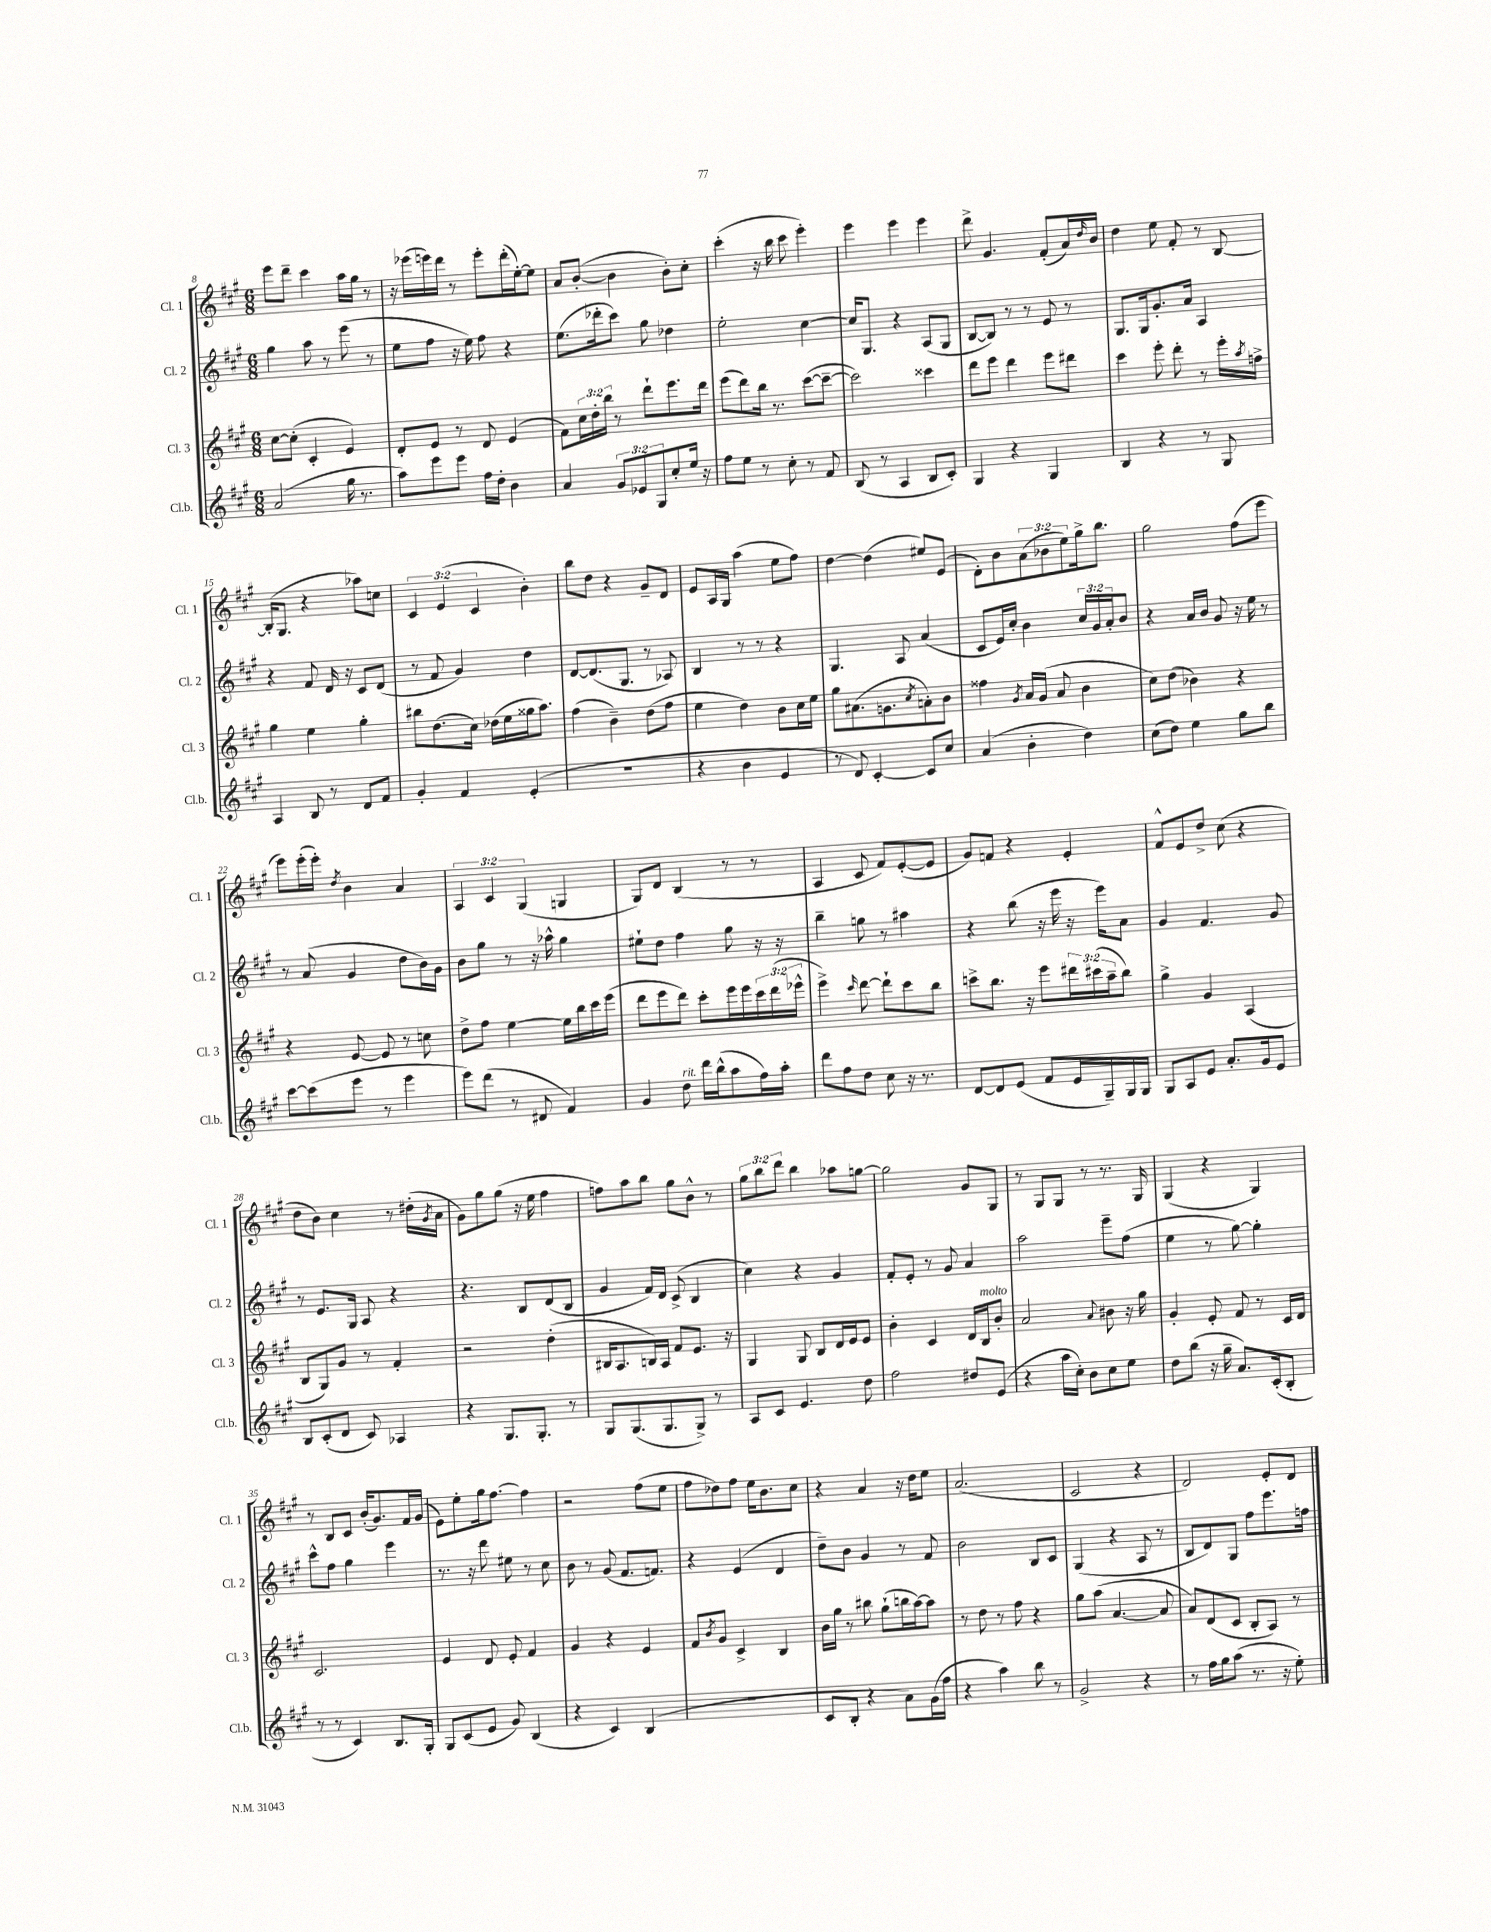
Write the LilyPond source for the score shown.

<<
\new StaffGroup <<
\new Staff = "s0" \with { instrumentName = "Cl. 1" shortInstrumentName = "Cl. 1" } {
    \clef treble \key a \major \numericTimeSignature \time 6/8 \override Staff.TupletNumber.text = #tuplet-number::calc-fraction-text
    e'''8 d'''8-- cis'''4 a''16 gis''16 r8 |
    r16 ees'''16( e'''16) d'''16 r8 e'''8-. d'''16-.( e''16~-.) e''8 |
    a'8 b'8~-.( b'4 b'8-.) cis''8-. |
    cis'''4-.( r16 b''16 cis'''8 e'''4-.) |
    e'''4 e'''4 e'''4 |
    d'''8-> gis'4. fis'8-.( a'16) \grace { d''16 } b'16 |
    d''4 e''8 fis'8-. r8 b8~ |
    b16-.( gis8. r4 aes''8) c''8 |
    \tuplet 3/2 { cis'4 e'4( cis'4 } b'4-.) |
    b''8 d''8 r4 gis'8-- d'8 |
    e'8 a16 gis16 a''4( e''8 fis''8) |
    d''4~ d''4( eis''8) e'8( |
    d'8-.) b'8 \tuplet 3/2 { a'8( bes'8 e''8) } gis''16-> b''8. |
    gis''2 fis''8( e'''8 |
    e'''8) e'''16-.( e'''16-.) \acciaccatura { d''8 } b'4 a'4 |
    \tuplet 3/2 { a4 cis'4 gis4( } g4 |
    gis8) d'8 b4( r8 r8 |
    a4 cis'8 fis'8) e'8~-.( e'8 |
    gis'8) f'8 r4 e'4-. |
    fis'8-^ e'8 d''8-> cis''8( r4 |
    d''8 b'8) cis''4 r8 dis''16-.( \acciaccatura { gis'8 } a'16 |
    gis'8) gis''8 gis''8( r16 e''16 fis''4 |
    f''8) a''8 b''8 gis''8 b'8-^ r8 |
    \tuplet 3/2 { gis''8 b''8 d'''8 } b''4 aes''8 g''8~ |
    g''2 gis'8 gis8 |
    r8 gis8 gis8 r8 r8. gis16 |
    gis4( r4 gis4) |
    r8 b8 cis'8 b'16-.( gis'8.) fis'16 gis'16( |
    e'8) e''8-. gis''16 fis''8.~ fis''4 |
    r2 fis''8( e''8 |
    fis''8 des''8) fis''8 e''16 b'8. cis''8 |
    r4 a'4 r16 d''16 e''8 |
    a'2.( |
    cis'2 r4 |
    d'2) e'8-. d'8 \bar "|." |
}
\new Staff = "s1" \with { instrumentName = "Cl. 2" shortInstrumentName = "Cl. 2" } {
    \clef treble \key a \major \numericTimeSignature \time 6/8 \override Staff.TupletNumber.text = #tuplet-number::calc-fraction-text
    gis''4 a''8 r8 e'''8( r8 |
    e''8 fis''8 r16 e''16) fis''8 r4 |
    e''8.( des'''16-. cis'''8) gis''8 des''4 |
    e''2-. cis''4~ |
    cis''16 gis8. r4 a8( gis8 |
    b8~ b8) r8 r8 e'8 r8 |
    gis8. gis16 gis'8.-. a'16 a4 |
    r4 fis'8 d'16 r16 cis'8 d'8( |
    r8 fis'8 gis'4) d''4 |
    d'8~ d'8.( gis8. r8 aes8) |
    b4 r8 r8 r4 |
    gis4. a8 a'4( |
    cis'8 e'16) cis''16-. b'4 \tuplet 3/2 { cis''16 gis'16 a'16-. } b'8 |
    r4 a'16 b'16 gis'8 r16 e''16 r8 |
    r8 a'8( gis'4 d''8 b'16) gis'16 |
    b'8 gis''8 r8 r16 aes''16-^ gis''4 |
    eis''8-! d''8 fis''4 gis''8 r16 r16 |
    b''4-- g''8 r8 ais''4 |
    r4 b''8( r16 e'''16 r16 e'''16) a'8 |
    gis'4 fis'4. gis'8 |
    r8 e'8. gis16 a8 r4 |
    r4. b8 d'8( b8 |
    gis'4 fis'16) d'16 cis'8->( b4 |
    cis''4) r4 gis'4 |
    fis'8-. e'8-. r8 gis'8 a'4 |
    a''2 e'''8-- fis''8( |
    e''4 r8 gis''8~) gis''4-. |
    cis'''8-^ fis''8 gis''4 e'''4 |
    r8. r16 d'''8 eis''8 r8 cis''8 |
    b'8 r8 gis'8( fis'8. f'8.) |
    r4 e'4( d'4 |
    d''8--) b'8 gis'4 r8 fis'8 |
    b'2 b8 cis'8 |
    gis4( r4 a8 r8 |
    b8 d'8) gis8 fis''8 e'''8. f''16 \bar "|." |
}
\new Staff = "s2" \with { instrumentName = "Cl. 3" shortInstrumentName = "Cl. 3" } {
    \clef treble \key a \major \numericTimeSignature \time 6/8 \override Staff.TupletNumber.text = #tuplet-number::calc-fraction-text
    cis''8~ cis''8-.( cis'4-. e'4) |
    d'8-. e'8 r8 d'8 e'4( |
    fis'8) \tuplet 3/2 { cis''16 d''16-. b''16 } r8 d'''8-! e'''8. d'''16 |
    e'''8( d'''8) b''16 r8. cis'''8~( cis'''8~-- |
    cis'''2) cisis'''4 |
    d'''8 e'''8 d'''4 e'''8 dis'''8 |
    cis'''4 e'''8-. d'''8-. r8 e'''16-. \acciaccatura { a''8 } f''16-> |
    gis''4 e''4 gis''4-. |
    bis''8 d''8.( cis''16) des''16( e''16 gisis''16 a''8.) |
    fis''4( b'4--) d''8( fis''8 |
    e''4 d''4) b'8 cis''16 e''16 |
    gis''8 ais'8.( g'8. \acciaccatura { cis''8 } a'8-.) b'8 |
    fisis''4 \acciaccatura { gis'8 } a'16 gis'16( a'8 b'4 |
    cis''8) d''8( bes'4) r4 |
    r4 e'8~ e'8 r8 c''8 |
    d''8-> fis''8 e''4~ e''16 b''16 cis'''16 e'''16( |
    d'''8 e'''8 d'''8) cis'''8-. e'''16 e'''16 \tuplet 3/2 { cis'''16 d'''16( ees'''16-^ } |
    e'''4->) \grace { cis'''16 } d'''8~ d'''8-! cis'''8 b''8 |
    c'''8-> b''8. r16 e'''8 \tuplet 3/2 { dis'''16 cis'''16( a''16-- } b''8) |
    gis''4-> gis'4 a4( |
    b8 gis8) gis'8 r8 fis'4-. |
    r2 d''4-.( |
    bis16 a8. b16) a16 fis'8 e'8. r16 |
    gis4 gis8 b8 d'16 e'16 e'8 |
    b'4-. cis'4 d'16 b16^\markup { \italic "molto" } b'8-. |
    a'2 \appoggiatura { a'8 } bis'8 r16 gis''16 |
    gis'4-. e'8-. fis'8 r8 cis'16 d'16 |
    cis'2. |
    e'4 d'8 e'8-. fis'4 |
    gis'4 r4 e'4 |
    fis'8 \acciaccatura { b'8 } gis'8 cis'4-> b4 |
    b'16 gis''16 r8 bis''8 gis''8-!( b''16 a''16~) a''8 |
    r8 d''8 r8 fis''8 r4 |
    gis''8 a''8( a'4.~ a'8 |
    a'8) d'8( cis'8 b8-. a8) r8 \bar "|." |
}
\new Staff = "s3" \with { instrumentName = "Cl.b." shortInstrumentName = "Cl.b." } {
    \clef treble \key a \major \numericTimeSignature \time 6/8 \override Staff.TupletNumber.text = #tuplet-number::calc-fraction-text
    a'2( gis''16 r8. |
    a''8) e'''8 e'''8 fis''16 d''16-. b'4 |
    a'4 \tuplet 3/2 { gis'8 ees'8 gis8 } cis''8-. e''16 r16 |
    fis''8 e''8 r8 cis''8-. r8 fis'8 |
    b8( r8 a4 b8 cis'8-.) |
    gis4 r4 gis4 |
    b4 r4 r8 gis8 |
    a4 b8 r8 d'8 fis'8 |
    gis'4-. fis'4 e'4-.( |
    R2. |
    r4 b'4 e'4 |
    r8 d'8) cis'4~-. cis'8 cis''8 |
    a'4( b'4-. d''4) |
    cis''8( d''8) e''4 gis''8 b''8 |
    cis'''8~ cis'''8( e'''8 r8 e'''4 |
    e'''8) d'''8( r8 dis'8 fis'4) |
    gis'4 d''8^\markup { \italic "rit." } d'''16 b''16-^( a''8 fis''16) a''16-. |
    d'''8 fis''8 d''8 cis''8 r16 r8. |
    d'8~ d'8 e'8( fis'8 e'16 gis16--) gis16 gis16 |
    gis8 a8 e'8 a'8.-. gis'16 e'8 |
    b8 cis'8-.( d'8 cis'8) aes4 |
    r4 gis8. gis8.-. r8 |
    gis8 gis8.( gis8. gis8->) r8 |
    a8 cis'8 e'4. d''8 |
    fis''2 dis''8 e'8( |
    r4 a''16 cis''16-.) b'8 cis''8 e''8 |
    d''8 b''8( r16 gis''16-- a'8.) cis'16-.( b8-. |
    r8 r8 cis'4) b8. gis16-. |
    gis8 cis'8( e'8 gis'8) b4( |
    r4 cis'4) b4( |
    R2. |
    cis'8 b8-. r4 a'8) gis'16( fis''16 |
    r4 a''4) b''8 r8 |
    gis'2-> r4 |
    r8 fis''16 gis''16 a''8( r8. r16 e''8-.) \bar "|." |
}
>>
>>
\layout { \context { \Score currentBarNumber = #8 } }
